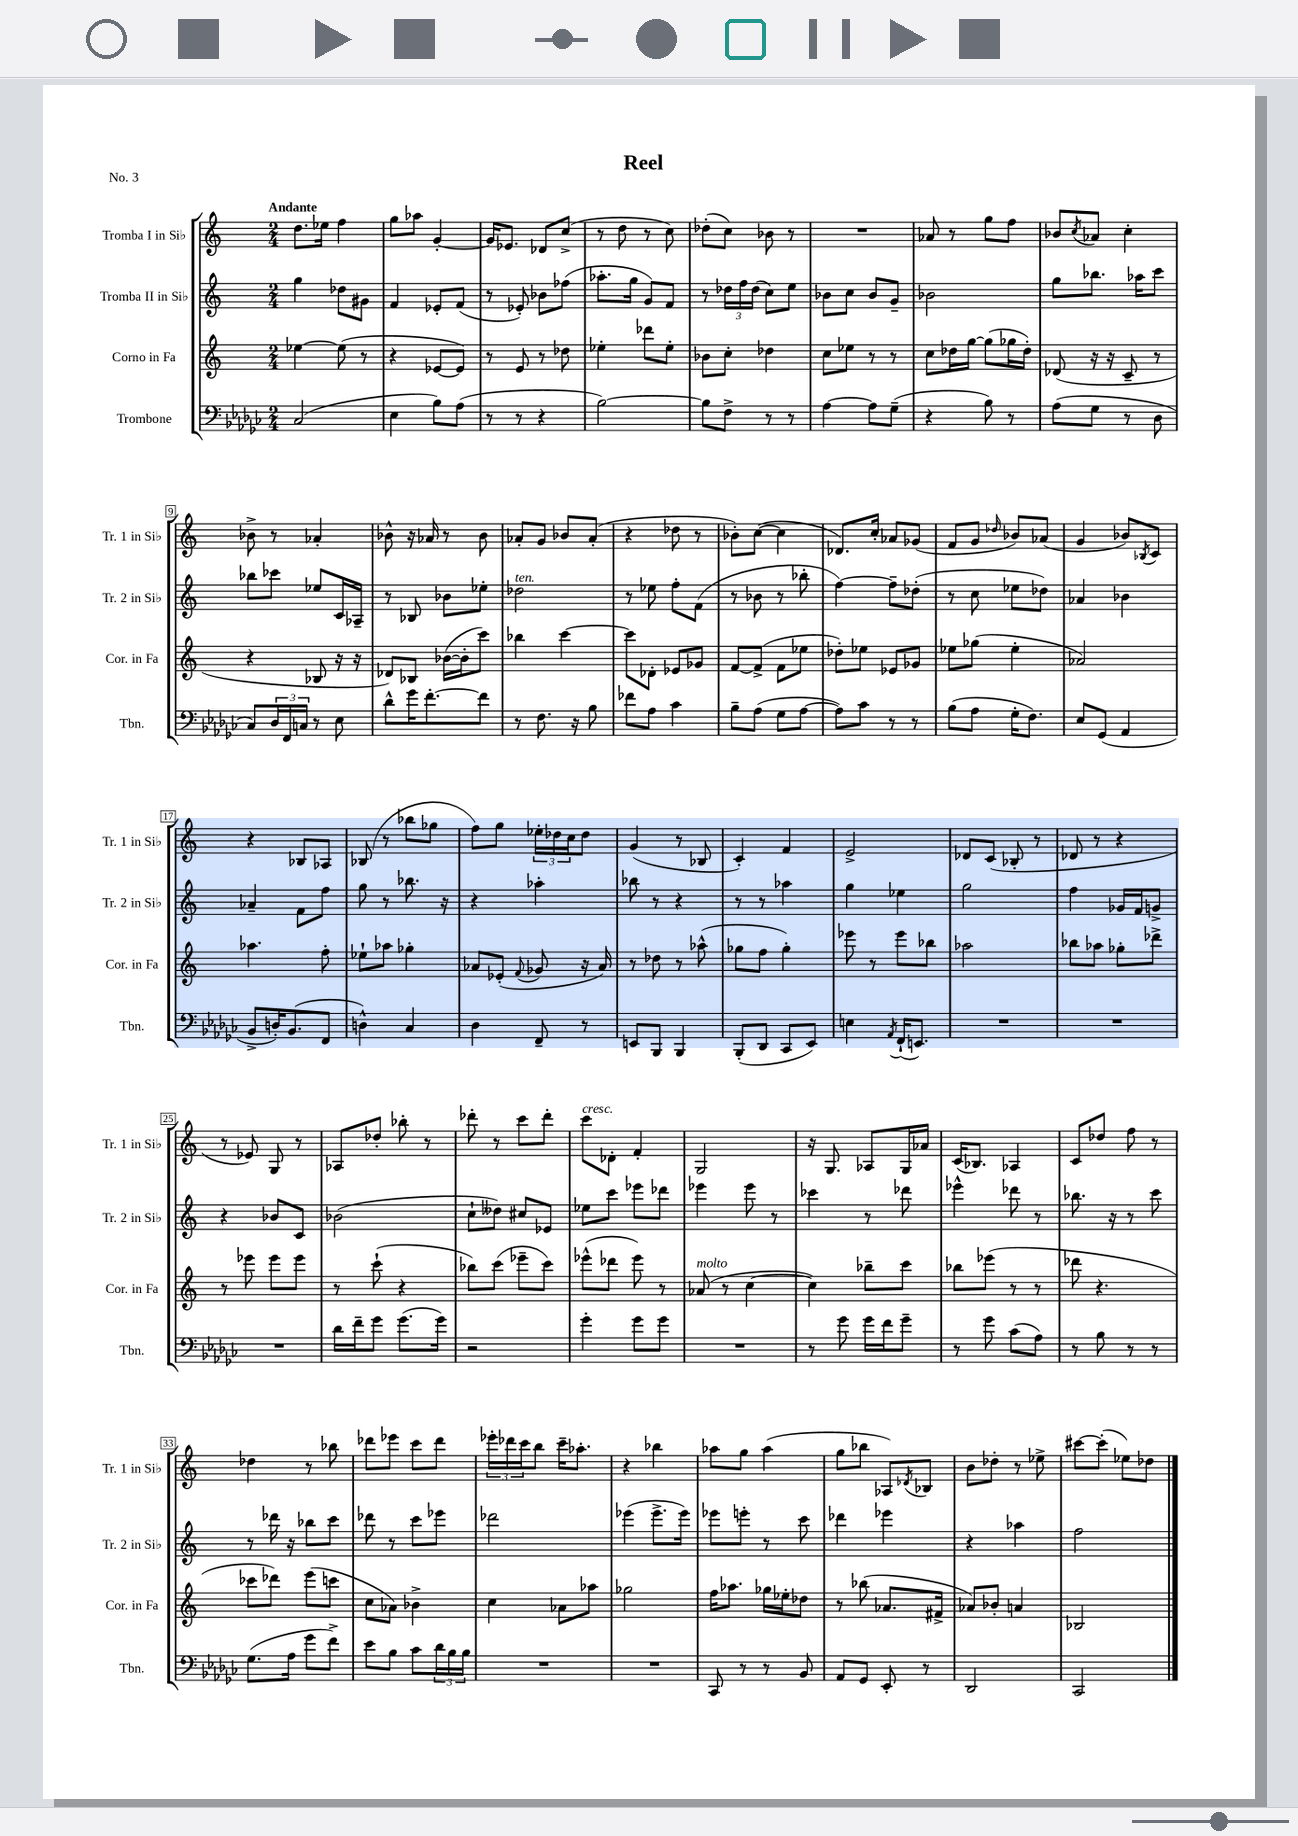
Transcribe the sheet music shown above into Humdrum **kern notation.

**kern	**kern	**kern	**kern
*part4	*part3	*part2	*part1
*staff4	*staff3	*staff2	*staff1
*I"Trombone	*I"Corno in Fa	*I"Tromba II in Si♭	*I"Tromba I in Si♭
*I'Tbn.	*I'Cor. in Fa	*I'Tr. 2 in Si♭	*I'Tr. 1 in Si♭
*clefF4	*clefG2	*clefG2	*clefG2
*k[b-e-a-d-g-c-]	*k[]	*k[]	*k[]
*M2/4	*M2/4	*M2/4	*M2/4
=1	=1	=1	=1
!	!	!	!LO:TX:a:B:t=Andante
(2C-/	[4ee-X\	4gg\	8.dd\L
.	.	.	16ee-X\Jk
.	(8ee-\]	8dd-X\L	4ff\
.	8r	8g#X\J	.
=2	=2	=2	=2
4E-\	4r	4f/	8gg\L
.	.	.	8aa-X\J
8B-\L)	[8e-X/L	8e-X'/L	[4g'/
(8A-\J	8e-/J])	(8f/J	.
=3	=3	=3	=3
8r	8r	8r	16g/KL]
.	.	.	8.e-X/J
8r	8e/	8e-X'/)	.
4r	8r	8b-X\L	8d-X/L
.	8dd-X\	(8ff-X\J	(8cc^/J
=4	=4	=4	=4
[2B-\)	4ee-X'\	8.aa-X'\L	8r
.	.	.	8dd\
.	.	16gg\Jk	.
.	8ddd-X\L	8g/L)	8r
.	8ee-'\J	8f/J	8cc\)
=5	=5	=5	=5
8B-\L]	8b-X\L	8r	(8dd-X'\L
8F^\J	8cc'\J	24dd-X\LL	8cc\J)
.	.	24ff\	.
.	.	(24dd-\JJ	.
8r	4dd-X\	8cc\L)	8b-X\
8r	.	8ee\J	8r
=6	=6	=6	=6
[4A-\	8cc\L	8b-X\L	2r
.	8ee-X\J	8cc\J	.
8A-\L]	8r	8b-/L	.
(8G-~\J	8r	8g~/J	.
=7	=7	=7	=7
4r	8cc\L	2b-X\	8a-X/
.	16dd-X\L	.	8r
.	[16gg\JJ	.	.
8B-\)	(8gg\L]	.	8gg\L
8r	16gg-X\L	.	8ff\J
.	16dd-'\JJ)	.	.
=8	=8	=8	=8
(8A-\L	(8d-X/	8gg\L	8b-X/L
.	.	.	8qcc/
8G-\J	16r	8.bb-X\J	8a-X/J
.	16r	.	.
8r	8c~/	.	4cc'\
.	.	16aa-X\KL	.
8D-\	8r	8ccc\J	.
!!LO:LB:g=z
=9	=9	=9	=9
8C-/L)	4r	8bb-X\L	8b-X^\
24D-/L	.	8ccc-X\J	8r
24FF/	.	.	.
24Cn/JJ	.	.	.
8r	8B-X/	8ee-X/L	4a-X'/
8E-\	16r	16c/L	.
.	16r	16A-X~/JJ	.
=10	=10	=10	=10
8d-^^\L	8d-X/L)	8r	8b-X^^\
16g-\K	8B-X/J	8B-X/	16r
[8.f'\	.	.	16a-X/
.	([16b-X\LL	8b-X\L	8r
.	16b-'\J]	.	.
8f\J]	8ccc\J)	8ee-X'\J	8b-\
=11	=11	=11	=11
!	!	!LO:TX:a:i:t=ten.	!
8r	4bb-X\	2dd-X\	8a-X'/L
8.F\	.	.	8g/J
.	[4ccc\	.	8b-X/L
16r	.	.	.
8B-\	.	.	(8a-'/J
=12	=12	=12	=12
8f-X\L	8ccc\L]	8r	4r
8A-\J	8d-X'\J	8ee-X\	.
4c-\	8e-X/L	8ff'\L	8dd-X\
.	8g-X/J	(8f\J	8r
=13	=13	=13	=13
8B-~\L	[8f/L	8r	8b-X'\L)
(8A-\J	(8f^/J]	8b-X\	([8cc\J
8G-\L	8f\L	8r	4cc\]
[8A-\J	8ee-X\J	8bb-X'\	.
=14	=14	=14	=14
8A-\L])	8dd-X'\L)	[4ff\)	8.d-X/L)
8c-\J	8ee-X\J	.	.
.	.	.	16cc'/Jk
8r	8e-X/L	8ff~\L]	8a-X/L
8r	8g-X/J	(8dd-X'\J	(8g-X/J
=15	=15	=15	=15
(8B-\L	8ee-X\L	8r	8f/L
8A-\J	(8gg-X\J	8cc\	8g/J
.	.	.	16qqdd-X/
16G-'\KL	4ee-'\	8ee-X\L	8b-X/L)
8.F\J)	.	.	.
.	.	8dd-X\J)	(8a-X/J
=16	=16	=16	=16
8E-/L	2a-X/)	4a-X/	4g/
(8GG-/J	.	.	.
4AA-/	.	4b-X\	8b-X/L)
.	.	.	8qB-X/
.	.	.	8c/J
!!LO:LB:g=z
=17	=17	=17	=17
8BB-^/L	4.aa-X\	4a-X~/	4r
16Dn'/K)	.	.	.
(8.BB-/	.	.	.
.	.	8f\L	8B-X/L
8FF/J	8ff'\	8ff\J	8A-X/J
=18	=18	=18	=18
4Dn^^\)	8ee-X`\L	8gg\	(8B-X/
.	8aa-X\J	8r	8r
4C-/	4gg-X'\	8.bb-X\	8bb-X\L
.	.	.	8gg-X\J
.	.	16r	.
=19	=19	=19	=19
4D-\	8a-X/L	4r	8ff\L)
.	(8e-X'/J	.	8gg\J
.	8qqf/	.	.
8FF~/	8g-X/	4aa-X'\	24ee-X'\LL
.	.	.	24dd-X\
.	.	.	24cc\J
8r	16r	.	8dd-\J
.	16a-/)	.	.
=20	=20	=20	=20
8EEn/L	8r	8bb-X\	(4g/
8BBB-/J	8dd-X\	8r	.
4BBB-/	8r	4r	8r
.	(8aa-X^^\	.	8B-X/
=21	=21	=21	=21
(8BBB-'/L	8gg-X\L	8r	4c'/)
8DD-/J	8ff\J	8r	.
8CC-/L	4gg-'\)	4aa-X\	4f/
8EE-/J)	.	.	.
=22	=22	=22	=22
4En\	8eee-X\	4gg\	2e^/
.	8r	.	.
8qAA-/	.	.	.
(16FF`/KL	8eee-\L	4ee-X\	.
8.EEn/J)	.	.	.
.	8bb-X\J	.	.
=23	=23	=23	=23
2r	2aa-X\	2gg\	8d-X/L
.	.	.	(8c/J
.	.	.	8B-X'/
.	.	.	8r
=24	=24	=24	=24
2r	8bb-X\L	4ff\	8d-X/
.	8aa-X\J	.	8r
.	8gg-X'\L	16g-X/LL	4r
.	.	16f/J	.
.	8ddd-X^\J	8gn^/J	.
!!LO:LB:g=z
=25	=25	=25	=25
2r	8r	4r	8r
.	8eee-X\	.	8e-X/)
.	8eee-\L	8b-X/L	8G/
.	8eee-\J	8c/J	8r
=26	=26	=26	=26
16d-\LL	8r	(2b-X\	8A-X/L
16f~\J	.	.	.
8g-\J	(8ccc`\	.	8dd-X'/J
(8.g-\L	4r	.	8bb-X'\
.	.	.	8r
16g-\Jk)	.	.	.
=27	=27	=27	=27
2r	8bb-X\L)	8cc`\L	8ddd-X'\
.	(8ccc\J	8dd--X\J)	8r
.	8eee-X~\L	8cc#X/L	8ccc\L
.	8ccc\J)	8e-X/J	8ddd-'\J
=28	=28	=28	=28
!	!	!	!LO:TX:a:i:t=cresc.
4g-'\	(8eee-X^^\L	8ee-X\L	8ccc\L
.	8ddd-X\J	8ccc\J	8d-X'\J
8g-\L	8eee-\)	8eee-X\L	4f'/
8g-\J	8r	8ddd-X\J	.
=29	=29	=29	=29
!	!LO:TX:a:i:t=molto	!	!
2r	(8a-X/	4eee-X\	2G/
.	8r	.	.
.	[4cc\	8eee-\	.
.	.	8r	.
=30	=30	=30	=30
8r	4cc\])	4ccc-X\	16r
.	.	.	8.G/
8g-\	.	.	.
16g-\LL	8bb-X~\L	8r	8A-X/L
16f\J	.	.	.
8g-~\J	8ccc\J	8ddd-X\	16G/L
.	.	.	16a-X/JJ
=31	=31	=31	=31
8r	8bb-X\L	4eee-X^^\	(16c/KL
.	.	.	8.B-X/J)
8g-\	(8eee-X\J	.	.
(8c-\L	8r	8ddd-X\	4A-X/
8A-\J)	8r	8r	.
=32	=32	=32	=32
8r	8ddd-X\	8.bb-X\	8c/L
8B-\	4.r	.	8dd-X/J
.	.	16r	.
8r	.	8r	8ff\
8r	.	8ccc\	8r
!!LO:LB:g=z
=33	=33	=33	=33
(8.G-\L	8ccc-X\L	8r	4dd-X\
.	8ddd-X\J)	16ddd-X\	.
16A-\Jk	.	16r	.
8g-\L	(8eee\L	8bb-X\L	8r
8f^\J)	8cccn\J	8ccc\J	8bb-X\
=34	=34	=34	=34
8e-\L	8cc\L	8ddd-X\	8ddd-X\L
8B-\J	8a-X\J)	8r	8eee-X\J
8c-\L	4b-X^\	8ccc\L	8ccc\L
24d-\L	.	8eee-X\J	8ddd-\J
24B-\	.	.	.
24B-\JJ	.	.	.
=35	=35	=35	=35
2r	4cc\	2ddd-X\	24eee-X'\LL
.	.	.	24ddd-X\
.	.	.	24ccc\J
.	.	.	8bb\J
.	8a-X\L	.	16ccc~\KL
.	.	.	8.aa-X'\J
.	8aa-X\J	.	.
=36	=36	=36	=36
2r	2gg-X\	(4eee-X\	4r
.	.	8.eee-^\L	4bb-X\
.	.	16eee-\Jk)	.
=37	=37	=37	=37
8CC-/	16ff\KL	8eee-X\L	8aa-X\L
.	8.aa-X\J	.	.
8r	.	8eeen'\J	8gg\J
8r	16gg-X\LL	8r	(4aa-\
.	16ee-X'\J	.	.
8BB-/	8dd-X\J	8ccc\	.
=38	=38	=38	=38
8AA-/L	8r	4ddd-X\	8gg\L
8GG-/J	(8bb-X\	.	8bb-X\J
8EE-'/	8.a-X/L	4eee-X\	8A-X/L)
.	.	.	8qd-X/
8r	.	.	8B-X/J
.	16f#X^/Jk	.	.
=39	=39	=39	=39
2DD-/	8a-X/L)	4r	8b\L
.	8b-X'/J	.	8dd-X'\J
.	4an/	4aa-X\	8r
.	.	.	8ee-X^\
=40	=40	=40	=40
2CC-/	2B-X/	2ff\	[8ccc#X\L
.	.	.	(8ccc#'\J]
.	.	.	8ee-X\L)
.	.	.	8dd-X\J
==	==	==	==
*-	*-	*-	*-
